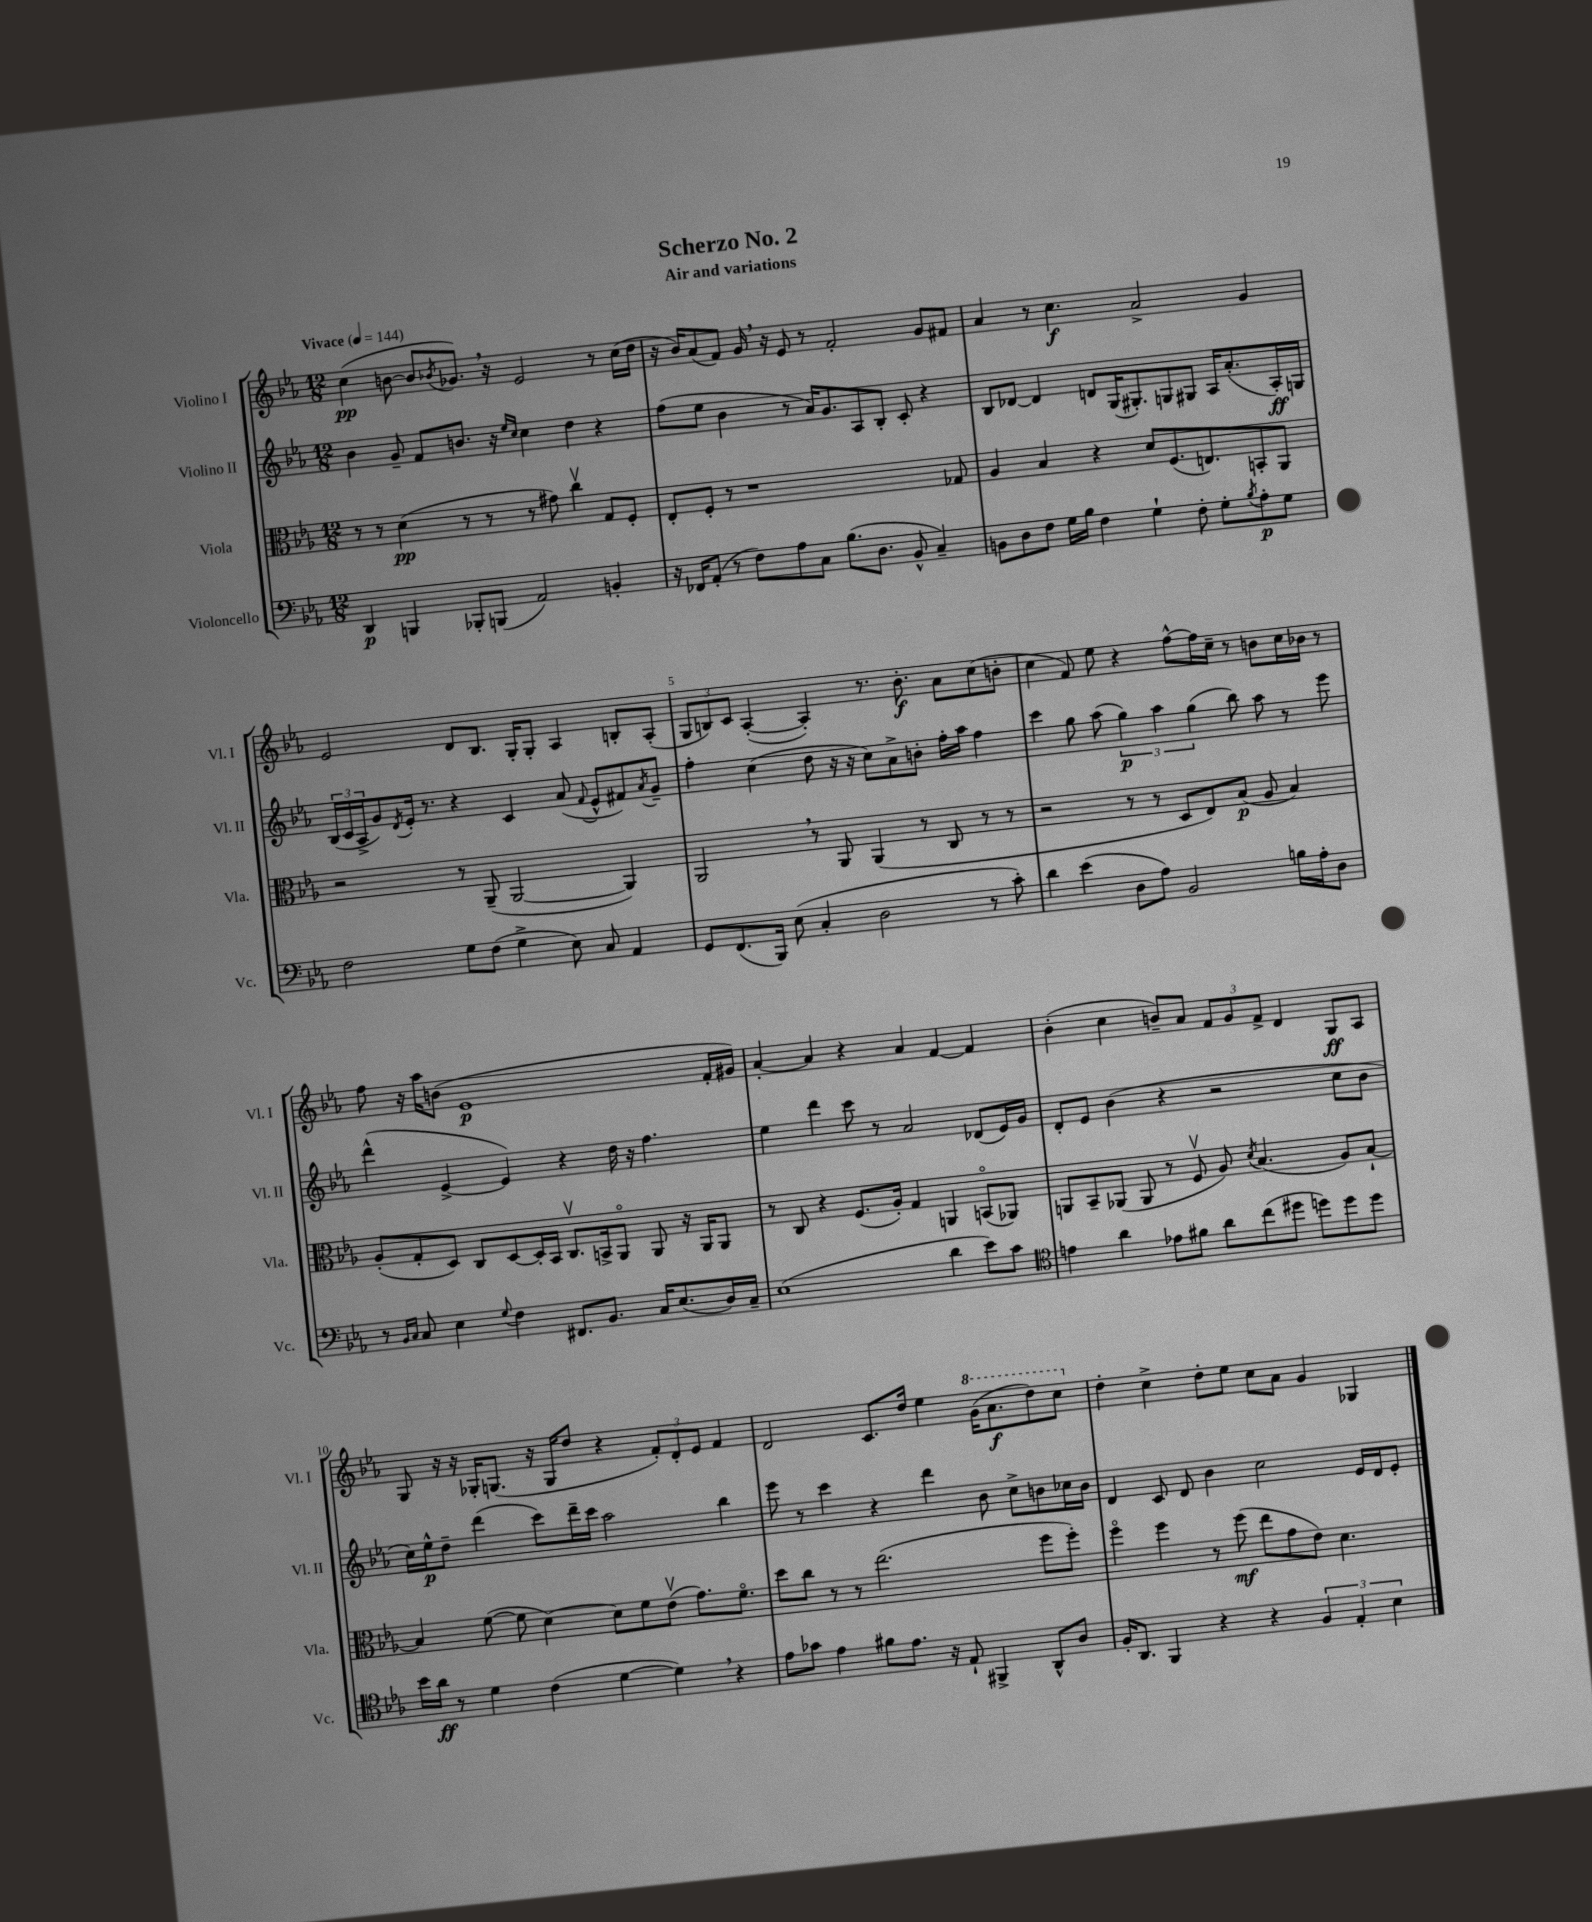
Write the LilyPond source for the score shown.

\header { title = "Scherzo No. 2" subtitle = "Air and variations" }
<<
\new StaffGroup <<
\new Staff = "s0" \with { instrumentName = "Violino I" shortInstrumentName = "Vl. I" } {
    \clef treble \key ees \major \numericTimeSignature \time 12/8 \tempo "Vivace" 4 = 144
    c''4\pp( b'8~ b'8 \acciaccatura { bes'8 } ges'8.) \breathe r16 ees'2 r8 c''16( d''16 |
    r16 bes'16) aes'8( f'8) g'16 \breathe r16 ees'8 r8 f'2-. g'8 fis'8 |
    aes'4 r8 c''4.\f aes'2-> g'4 |
    ees'2 d'8 bes8. g16-. g8-. aes4 b8-. aes8-.( |
    \tuplet 3/2 { g8 b8) c'8 } aes4~-.( aes4-.) r8. bes'8.-.\f aes'8 c''8( b'8-. |
    c''4 f'8) ees''8 r4 f''8~-^ f''16 c''16-- r8 b'8 c''16 bes'16 r8 |
    f''8 r16 aes''16 b'8( ees'1\p f'16-. gis'16) |
    aes'4~-. aes'4 r4 aes'4 f'4~ f'4 |
    bes'4-.( c''4 b'8--) aes'8 \tuplet 3/2 { f'8 g'8 f'8-> } d'4 g8\ff aes8 |
    g8 r16 r16 ges16-. g8.( r16 g16 d''8 r4 \tuplet 3/2 { f'8-.) d'8-. ees'8 } f'4 |
    d'2 c'8. d''16 ees''4 \ottava #1 g''16( aes''8.\f d'''8) c'''8 \ottava #0 |
    d''4-. c''4-> d''8-. ees''8 c''8 aes'8 g'4 ges4 \bar "|." |
}
\new Staff = "s1" \with { instrumentName = "Violino II" shortInstrumentName = "Vl. II" } {
    \clef treble \key ees \major \numericTimeSignature \time 12/8
    bes'4 g'8-- f'8 b'8. r16 \grace { ees''16 c''16 } c''4 d''4 r4 |
    f''8( ees''8 bes'4 r8 aes'16) g'8. aes8 bes8-. c'8-. r4 |
    bes8 des'8~ des'4 d'8 g16( gis8.-.) g8 gis8 aes16 aes'8.-.( aes16-.\ff) g16 |
    \tuplet 3/2 { bes16( c'16 aes16-> } g'8) \acciaccatura { d'8 } ees'16-. r8. r4 c'4 aes'8( \appoggiatura { f'8 } ees'8-^ fis'8) \acciaccatura { aes'8 } g'8-- |
    f''4-. c''4( d''8 r16 r16 c''8) aes'8-> b'8-. f''16-. aes''16 f''4 |
    c'''4 g''8 aes''8( \tuplet 3/2 { g''4\p) aes''4 g''4( } bes''8) aes''8 r8 ees'''8 |
    d'''4-^( ees'4~-> ees'4) r4 d''16 r16 f''4. |
    ees''4 d'''4 c'''8 r8 aes'2 des'8( ees'16) g'16 |
    d'8-. ees'8 bes'4( r4 r2 c''8 bes'8 |
    c''16) ees''16-^\p d''8-- d'''4( c'''8) d'''16-- c'''16 aes''2 bes''4 |
    ees'''8 r8 c'''4 r4 d'''4 bes'8 c''8-> b'8 ces''16 b'16 |
    d'4 c'8 d'8 bes'4 c''2 ees'16 d'16 ees'8-. \bar "|." |
}
\new Staff = "s2" \with { instrumentName = "Viola" shortInstrumentName = "Vla." } {
    \clef alto \key ees \major \numericTimeSignature \time 12/8
    r8 r8 d'4\pp( r8 r8 r8 gis'8) c''4\upbow g8 f8-. |
    ees8-. f8-. r8 r1 ges8 |
    aes4 bes4 r4 d'8 f8.( e8.) b,8-. aes,8 |
    r2 r8 aes,8--( aes,2~ aes,4) |
    aes,2 \breathe r8 aes,8 aes,4( r8 c8 r8 r8 |
    r2 r8 r8 d8 ees8) bes8\p( aes8 bes4) |
    aes8-.( g8-. d8) c8 d8~ d16-. bes,16 c8.\upbow b,16-> aes,8\flageolet aes,8 r16 aes,16 aes,8 |
    r8 c8 r4 f8.( aes16-.) g4 a,4 b,8\flageolet( aes,8) |
    a,8 bes,8-- aes,8( aes,8 r8 f8\upbow aes8) \acciaccatura { d'8 } bes4.( aes8) bes8~-! |
    bes4 f'8~( f'8 d'4~) d'8 f'8 ees'8\upbow( g'8.) f'8.\flageolet |
    d''8 c''8 r8 r8 ees''2.( f''8 f''8-.) |
    f''4\flageolet f''4 r8 f''8\mf( ees''8 g'8 ees'8) d'4. \bar "|." |
}
\new Staff = "s3" \with { instrumentName = "Violoncello" shortInstrumentName = "Vc." } {
    \clef bass \key ees \major \numericTimeSignature \time 12/8
    d,4\p b,,4 bes,,8-. b,,8( aes,2) b,4-. |
    r16 fes,16 aes,8-.( r8 f8) aes8 c8 bes8.( d8. bes,8-^ c4--) |
    b,8 d8 f8 g16 bes16 f4 g4-! f8-. g8-. \acciaccatura { bes8 } aes8-.\p g8 |
    f2 g8 f8( g4-> ees8) c8 aes,4 |
    g,8 f,8.( bes,,16) ees8( c4-. d2 r8 c'8-.) |
    d'4 ees'4( d8 aes8) bes,2 b16 aes16-. d8 |
    r8 \grace { bes,16 c16 } c8 ees4 \appoggiatura { g8 } f4 fis,8. bes,8. c16 ees8.( d16) c16-- |
    ees1( d'4 ees'8) c'8 |
    \clef tenor e'4 aes'4 ees'8 fis'8 aes'8 c''8( dis''8 d''8) d''8 d''8 |
    bes'16 aes'16\ff r8 d'4 c'4( d'4~ d'4) \breathe r4 |
    ees'8 ges'8 ees'4 fis'8 ees'8. r16 ees8-! fis,4-> aes,8-^ aes8 |
    f16-. aes,8. f,4 r4 r4 \tuplet 3/2 { f4 ees4-. bes4 } \bar "|." |
}
>>
>>
\layout { \context { \Score \override BarNumber.break-visibility = ##(#f #t #t) barNumberVisibility = #(every-nth-bar-number-visible 5) } }
